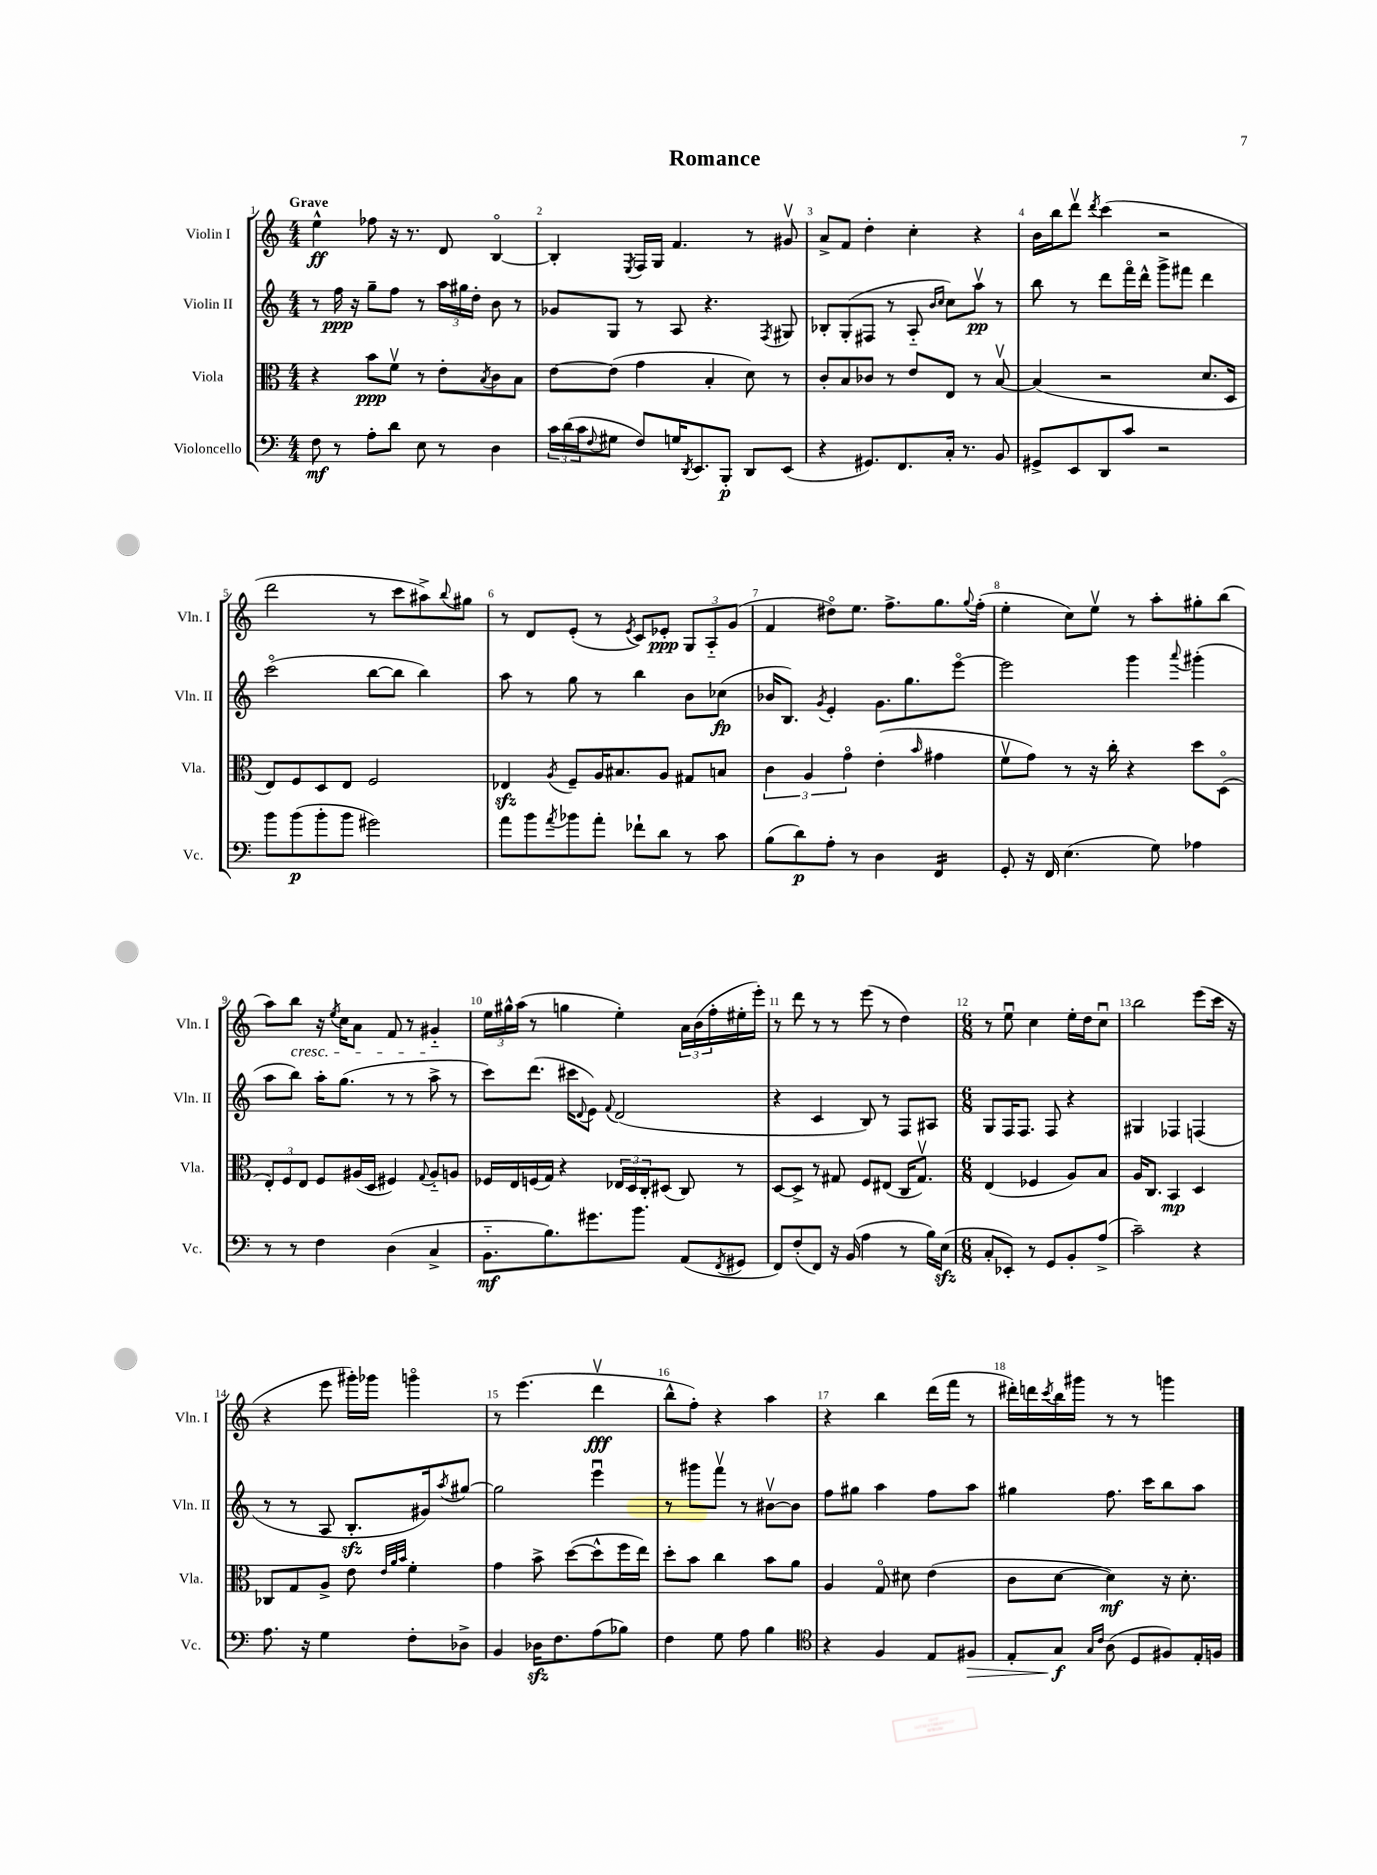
\header { title = "Romance" }
<<
\new StaffGroup <<
\new Staff = "s0" \with { instrumentName = "Violin I" shortInstrumentName = "Vln. I" } {
    \clef treble \key c \major \numericTimeSignature \time 4/4 \tempo "Grave"
    e''4-^\ff fes''8 r16 r8. d'8 b4~\flageolet |
    b4-. \acciaccatura { e8 } f16 g16 f'4. r8 gis'8\upbow |
    a'8-> f'8 d''4-. c''4-. r4 |
    b'16 b''16 d'''8\upbow \acciaccatura { d'''8 } c'''4( r2 |
    d'''2 r8 c'''8 ais''8->) \appoggiatura { b''8 } gis''8 |
    r8 d'8 e'8-.( r8 \acciaccatura { e'8 } c'8) ees'8-.\ppp \tuplet 3/2 { g8 a8-_ g'8( } |
    f'4 dis''8\flageolet) e''8. f''8.-> g''8. \appoggiatura { g''8 } f''16-.( |
    e''4-. c''8) e''8\upbow r8 a''8-. gis''8-. b''8( |
    a''8) b''8\cresc r16 \acciaccatura { e''8 } c''16 a'8 f'8 r8 gis'4-_\! |
    \tuplet 3/2 { e''16 gis''16-^ a''16( } r8 g''4 e''4-.) \tuplet 3/2 { a'16 b'16( f''16-. } eis''16-. e'''16-.) |
    r8 d'''8 r8 r8 e'''8( r8 d''4) |
    \numericTimeSignature \time 6/8 r8 e''8\downbow c''4 e''16-. d''16 c''8\downbow |
    b''2 e'''8( c'''16 r16 |
    r4 e'''8 gis'''16-.) ges'''16 g'''4\flageolet |
    r8 e'''4.( d'''4\upbow\fff |
    b''8-^ f''8-.) r4 a''4 |
    r4 b''4 d'''16( f'''16 r8 |
    dis'''16-.) d'''16 \acciaccatura { c'''8 } b''16 gis'''16 r8 r8 g'''4 \bar "|." |
}
\new Staff = "s1" \with { instrumentName = "Violin II" shortInstrumentName = "Vln. II" } {
    \clef treble \key c \major \numericTimeSignature \time 4/4
    r8 f''16\ppp r16 g''8-- f''8 r8 \tuplet 3/2 { a''16 gis''16 d''16-. } b'8 r8 |
    ges'8 g8 r8 a8 r4. \acciaccatura { f8 } gis8 |
    bes8-. g8-.( fis8 r8 a8-_ \grace { b'16 c''16 } c''8) a''8\upbow\pp r8 |
    b''8 r8 d'''8 f'''16\flageolet d'''16-^ g'''8-> fis'''8 d'''4 |
    c'''2\flageolet( b''8~ b''8 b''4) |
    a''8 r8 g''8 r8 b''4 b'8 ces''8\fp( |
    bes'16 b8.) \acciaccatura { g'8 } e'4-. g'8. g''8. e'''8~\flageolet |
    e'''2 g'''4 \appoggiatura { a'''8 } gis'''4-.( |
    a''8 b''8) a''16-. g''8.( r8 r8 a''8-> r8 |
    c'''8) d'''8.( cis'''16 \appoggiatura { d'8 } e'8) \appoggiatura { f'8 } d'2( |
    r4 c'4 b8) r8 f8 ais8 |
    \numericTimeSignature \time 6/8 g8 f16 f8. f8 r4 |
    gis4 fes4 f4( |
    r8 r8 a8 b8.-.\sfz gis'16) \acciaccatura { a''8 } gis''8~ |
    gis''2 e'''4\downbow |
    r8 gis'''8 f'''8\upbow r8 bis'8~\upbow bis'8 |
    f''8 gis''8 a''4 f''8 a''8 |
    gis''4 f''8. c'''16 b''8 a''8 \bar "|." |
}
\new Staff = "s2" \with { instrumentName = "Viola" shortInstrumentName = "Vla." } {
    \clef alto \key c \major \numericTimeSignature \time 4/4
    r4 b'8\ppp f'8\upbow r8 e'8-. \acciaccatura { b8 } c'8 b8 |
    e'8~ e'8( g'4 b4-. d'8) r8 |
    c'8-. b8 ces'8 r8 e'8 e8 r8 b8~\upbow |
    b4( r2 d'8. d16 |
    e8) f8 d8 e8 f2 |
    ees4\sfz \acciaccatura { a8 } f8-- a16 bis8. a8 gis8 b8 |
    \tuplet 3/2 { c'4 a4 g'4\flageolet } e'4-.( \grace { b'16 } gis'4 |
    f'8\upbow g'8) r8 r16 c''16-. r4 d''8 d8\flageolet( |
    \tuplet 3/2 { e8-.) f8 e8 } f8 ais16( d16 fis4) \appoggiatura { g8 } ais8-_ a8 |
    fes16 e16 f16( g16) r4 \tuplet 3/2 { ees16 d16 c16-. } dis8( c8) r8 |
    d8~ d8-> r8 gis8 f8 eis8( c16 gis8.\upbow) |
    \numericTimeSignature \time 6/8 e4( fes4 a8) b8 |
    a16 c8. b,4\mp d4 |
    ces8 g8 a8-> e'8 \grace { e'32 a'32 b'32 } f'4-. |
    g'4 b'8-> d''8~( d''8-^ f''16 e''16) |
    d''8-. b'8 c''4 b'8 a'8 |
    a4 g8\flageolet dis'8 e'4( |
    c'8 d'8~ d'4\mf) r16 d'8.-. \bar "|." |
}
\new Staff = "s3" \with { instrumentName = "Violoncello" shortInstrumentName = "Vc." } {
    \clef bass \key c \major \numericTimeSignature \time 4/4
    f8\mf r8 a8-. d'8 e8 r8 d4 |
    \tuplet 3/2 { c'16 d'16( c'16 } \appoggiatura { f8 } gis8 f8) g16 \acciaccatura { d,8 } e,8. b,,8-.\p d,8 e,8( |
    r4 gis,8.) f,8. c16-. r8. b,8 |
    gis,8-> e,8 d,8 c'8 r2 |
    b'8 b'8\p( b'8-. b'8 gis'2) |
    a'8 b'8 \acciaccatura { a'8 } bes'8 a'8-. fes'8-! d'8 r8 c'8 |
    b8( d'8\p) a8-. r8 d4 f,4:16 |
    g,8-. r16 f,16 e4.( g8) aes4 |
    r8 r8 f4 d4( c4-> |
    b,8.-_\mf b8.) gis'8. b'8. a,8( \acciaccatura { f,8 } gis,8 |
    f,8) f8-.( f,8) r16 b,16( a4 r8 b16) e16\sfz( |
    \numericTimeSignature \time 6/8 c8-. ees,8-.) r8 g,8 b,8-. a8->( |
    c'2--) r4 |
    a8. r16 g4 f8-. des8-> |
    b,4 des16\sfz f8. a8( bes8) |
    f4 g8 a8 b4 |
    \clef tenor r4 f4 e8 fis8\> |
    e8-. g8\f\! \grace { g16 c'16 } a8( d8 fis8) e16-. f16 \bar "|." |
}
>>
>>
\layout { \context { \Score \override BarNumber.break-visibility = ##(#f #t #t) barNumberVisibility = #all-bar-numbers-visible } }
